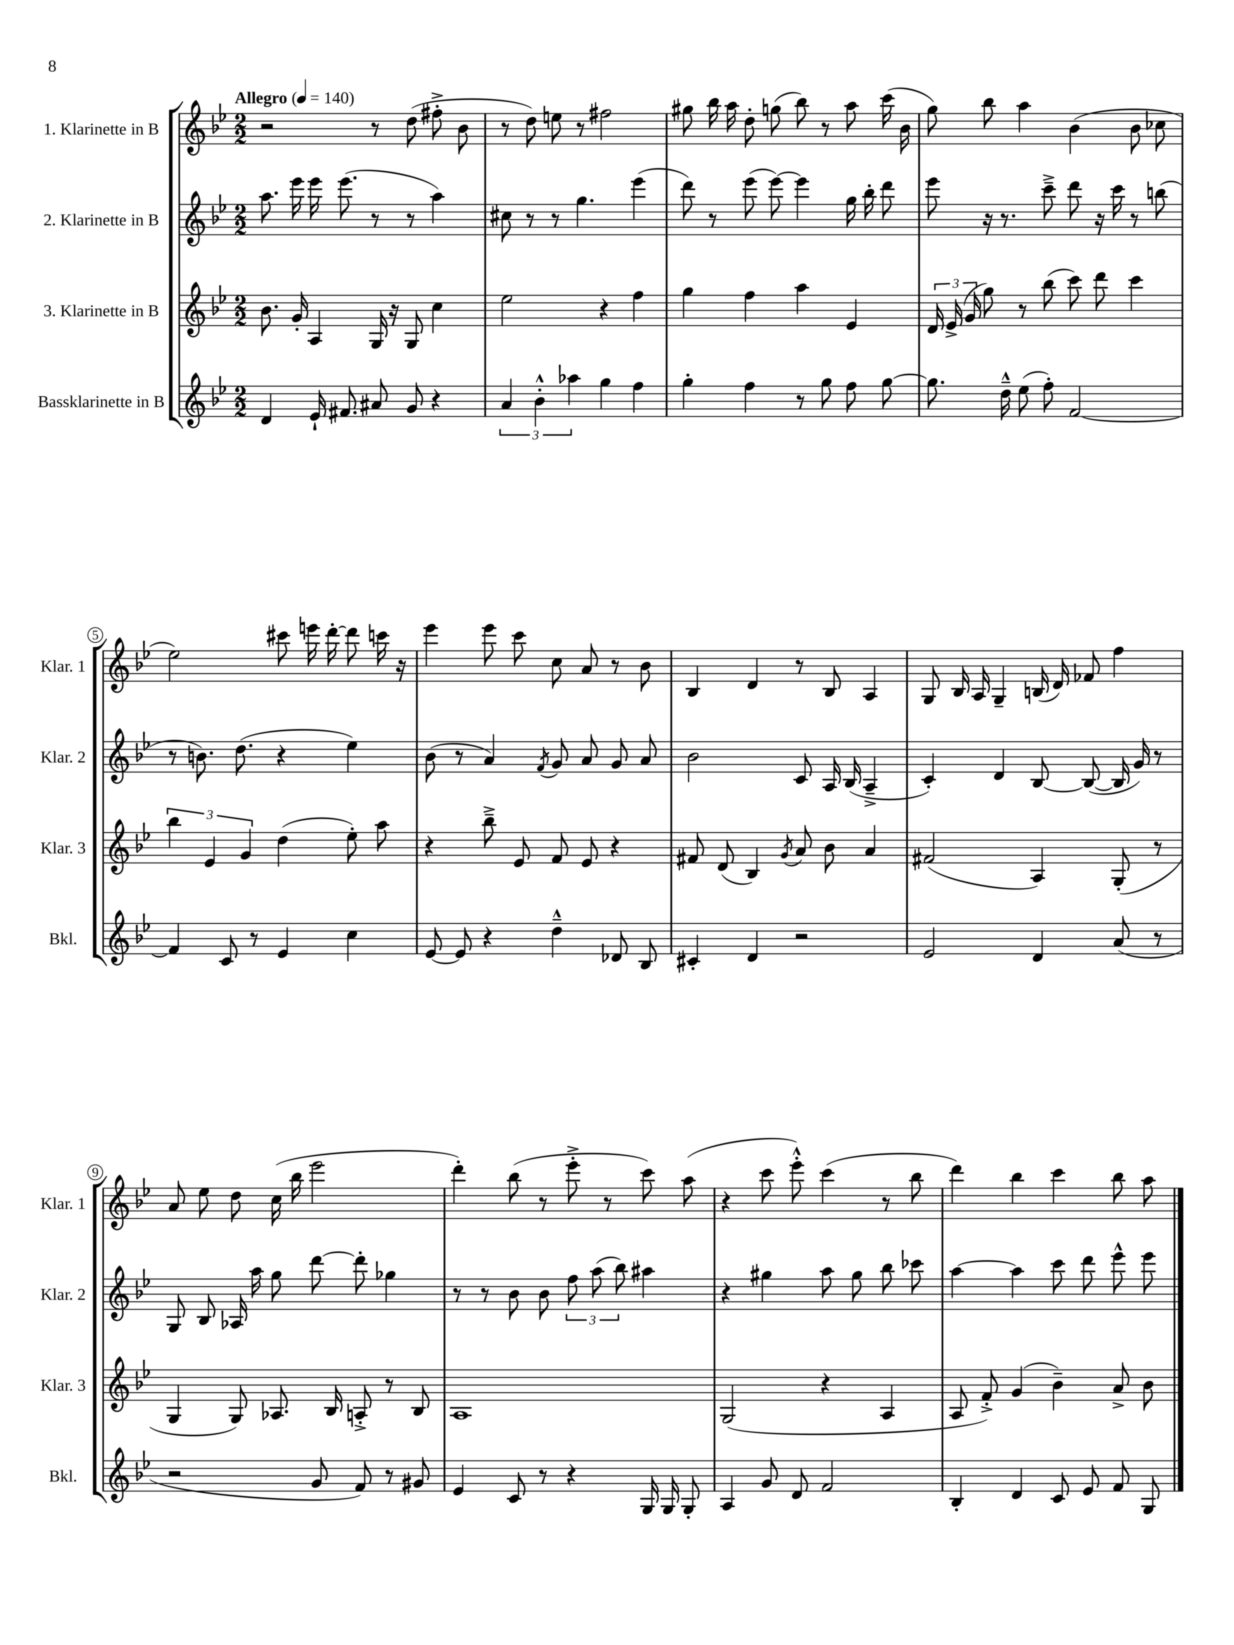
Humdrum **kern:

**kern	**kern	**kern	**kern
*staff4	*staff3	*staff2	*staff1
*clefG2	*clefG2	*clefG2	*clefG2
*k[b-e-]	*k[b-e-]	*k[b-e-]	*k[b-e-]
*M2/2	*M2/2	*M2/2	*M2/2
*MM140	*MM140	*MM140	*MM140
4d	8.b-	8.aa	2r
.	16g'	16eee-	.
16e-`	4A	16eee-	.
8.f#	.	(8.eee-	.
8a#	16G	8r	8r
.	16r	.	.
8g	8G	8r	(8dd
4r	4cc	4aa)	8ff#'^
.	.	.	8b-
=	=	=	=
6a	2ee-	8cc#	8r
.	.	8r	8dd)
6b-'^^	.	.	.
.	.	8r	8ee
6aa-	.	.	.
.	.	4.gg	8r
4gg	4r	.	2ff#
4ff	4ff	(4eee-	.
=	=	=	=
4gg'	4gg	8ddd)	8gg#
.	.	8r	16bb-
.	.	.	16aa
4ff	4ff	(8eee-	8dd'
.	.	[8eee-)	(8gg
8r	4aa	4eee-]	8bb-)
8gg	.	.	8r
8ff	4e-	16gg	8aa
.	.	16bb-'	.
[8gg	.	8ddd	(16ccc
.	.	.	16b-
=	=	=	=
8.gg]	24d	8eee-	8gg)
.	(24e-^	.	.
.	24g	.	.
.	8gg)	16r	8bb-
16dd~^^	.	8.r	.
(8ee-	8r	.	4aa
8ff')	(8bb-	8ccc~^	.
[2f	8ccc)	8ddd	(4b-
.	8ddd	16r	.
.	.	16ccc	.
.	4ccc	8r	8b-
.	.	(8bb	8cc-
=	=	=	=
4f]	6bb-	8r	2ee-)
.	.	8.b)	.
.	6e-	.	.
8c	.	.	.
.	.	(8.dd	.
.	6g	.	.
8r	.	.	.
4e-	(4dd	4r	8ccc#
.	.	.	16eee
.	.	.	[16ddd'
4cc	8ee-')	4ee-)	8ddd]
.	8aa	.	16ccc
.	.	.	16r
=	=	=	=
[8e-	4r	(8b-	4eee-
8e-]	.	8r	.
4r	8bb-~^	4a)	8eee-
.	8e-	.	8ccc
.	.	8qf	.
4dd~^^	8f	8g	8cc
.	8e-	8a	8a
8d-	4r	8g	8r
8B-	.	8a	8b-
=	=	=	=
4c#'	8f#	2b-	4B-
.	(8d	.	.
4d	4B-)	.	4d
.	8qg	.	.
2r	8a	8c	8r
.	8b-	16A	8B-
.	.	(16B-	.
.	4a	4A~^	4A
=	=	=	=
2e-	(2f#	4c')	8G
.	.	.	16B-
.	.	.	16A
.	.	4d	4G~
4d	4A)	[8B-	(16B
.	.	.	16d)
.	.	(8B-_	8f-
(8a	(8G'	16B-]	4ff
.	.	16g)	.
8r	8r	8r	.
=	=	=	=
2r	4G	8G	8a
.	.	8B-	8ee-
.	8G)	16A-	8dd
.	.	16aa	.
.	8.A-	8gg	(16cc
.	.	.	16bb-
8g	.	[8ddd	2eee-
.	16B-	.	.
8f)	8A'^	8ddd']	.
8r	8r	4gg-	.
8g#	8B-	.	.
=	=	=	=
4e-	1A	8r	4ddd')
.	.	8r	.
8c	.	8b-	(8bb-
8r	.	8b-	8r
4r	.	12ff	8eee-'^
.	.	(12aa	.
.	.	.	8r
.	.	12bb-)	.
16G	.	4aa#	8ccc)
16G	.	.	.
8G'	.	.	(8aa
=	=	=	=
4A	(2G	4r	4r
8g	.	4gg#	8ccc
8d	.	.	8eee-'^^)
2f	4r	8aa	(4ccc
.	.	8gg#	.
.	4A	8bb-	8r
.	.	8ccc-	8bb-
=	=	=	=
4B-'	8A	[4aa	4ddd)
.	8f'^)	.	.
4d	(4g	4aa]	4bb-
8c	4b-~)	8ccc	4ccc
8e-	.	8ddd	.
8f	8a^	8eee-^^	8bb-
8G	8b-	8eee-	8aa
==	==	==	==
*-	*-	*-	*-
